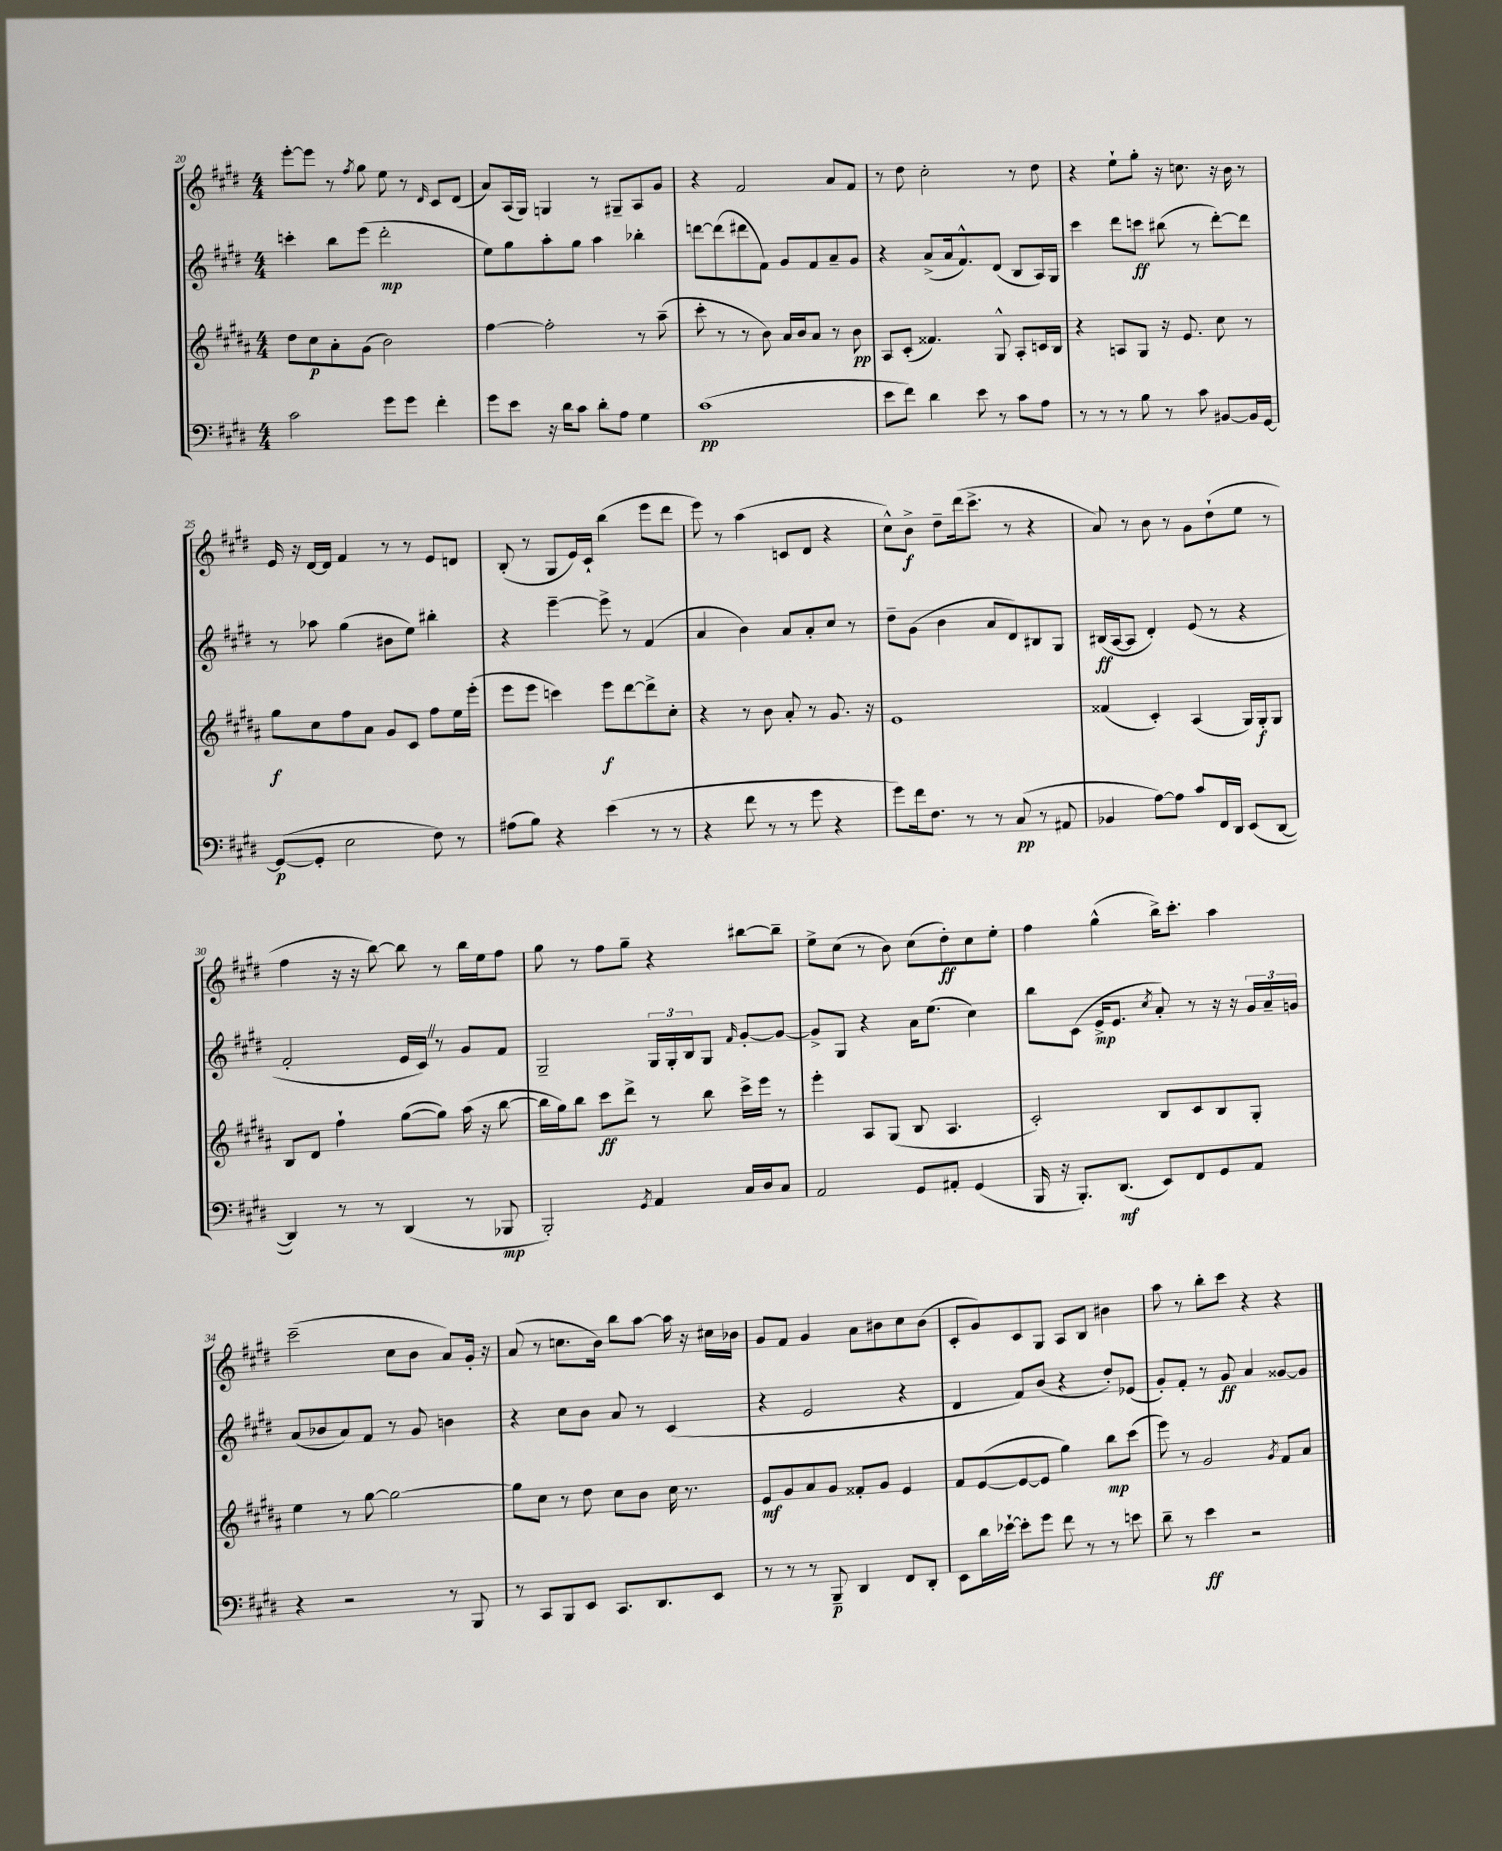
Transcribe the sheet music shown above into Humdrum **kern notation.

**kern	**dynam	**kern	**dynam	**kern	**dynam	**kern	**dynam
*part4	*part4	*part3	*part3	*part2	*part2	*part1	*part1
*staff4	*staff4	*staff3	*staff3	*staff2	*staff2	*staff1	*staff1
*clefF4	*	*clefG2	*	*clefG2	*	*clefG2	*
*k[f#c#g#d#]	*	*k[f#c#g#d#a#]	*	*k[f#c#g#d#]	*	*k[f#c#g#d#]	*
*M4/4	*	*M4/4	*	*M4/4	*	*M4/4	*
=20	=20	=20	=20	=20	=20	=20	=20
2c#\	.	8dd#\L	.	4cccn'\	.	[8eee'\L	.
.	.	8cc#\	p	.	.	8eee\J]	.
.	.	8a#'\	.	8bb\L	.	8r	.
.	.	.	.	.	.	8qff#/	.
.	.	(8g#\J	.	(8eee\J	.	8gg#\	.
8g#\L	.	2b\)	.	2ddd#'\	mp	8ee\	.
8g#\J	.	.	.	.	.	8r	.
.	.	.	.	.	.	16qqd#/	.
4f#'\	.	.	.	.	.	8c#/L	.
.	.	.	.	.	.	(8d#/J	.
=21	=21	=21	=21	=21	=21	=21	=21
8g#\L	.	[4ff#\	.	8ee\L)	.	8a/L)	.
8e\J	.	.	.	8gg#\	.	(16A/L	.
.	.	.	.	.	.	16G#/JJ)	.
16r	.	2ff#'\]	.	8aa'\	.	4Gn/	.
16d#\KL	.	.	.	.	.	.	.
8c#\J	.	.	.	8gg#\J	.	.	.
8d#'\L	.	.	.	4aa\	.	8r	.
8A\J	.	.	.	.	.	8G#X~/L	.
4G#\	.	8r	.	4bb-X'\	.	8A/	.
.	.	(8aa#~\	.	.	.	8g#/J	.
=22	=22	=22	=22	=22	=22	=22	=22
(1c#	pp	8ccc#'\	.	[8dddn\L	.	4r	.
.	.	8r	.	(8ddd\]	.	.	.
.	.	8r	.	8ddd#X\	.	2f#/	.
.	.	8b\)	.	8f#\J)	.	.	.
.	.	16a#/LL	.	8g#/L	.	.	.
.	.	16b/J	.	.	.	.	.
.	.	8a#/J	.	8f#/	.	.	.
.	.	8r	.	8a~/	.	8a/L	.
.	.	8b\	pp	8g#/J	.	8f#/J	.
=23	=23	=23	=23	=23	=23	=23	=23
8e\L	.	8A#/L	.	4r	.	8r	.
8f#\J)	.	(8c#'/J	.	.	.	8dd#\	.
4d#\	.	4.f##X/)	.	(8a^/L	.	2cc#'\	.
.	.	.	.	16a/k	.	.	.
.	.	.	.	8.f#^^/)	.	.	.
8e\	.	.	.	.	.	.	.
8r	.	8G#^^/	.	(8d#/J	.	.	.
8c#\L	.	8A#'/L	.	8B/L	.	8r	.
8A\J	.	16cn/L	.	16A/L)	.	8dd#\	.
.	.	16B/JJ	.	16G#/JJ	.	.	.
=24	=24	=24	=24	=24	=24	=24	=24
8r	.	4r	.	4ccc#\	.	4r	.
8r	.	.	.	.	.	.	.
8r	.	8An/L	.	8ddd#\L	.	8ee`\L	.
8B\	.	8G#/J	.	8cccn\J	ff	8gg#'\J	.
8r	.	16r	.	(8bb#X\	.	16r	.
.	.	8.e/	.	.	.	8.ccn\	.
8c#\	.	.	.	8r	.	.	.
[8BB#X/L	.	8cc#\	.	[8ddd#'\L)	.	16r	.
.	.	.	.	.	.	16b\	.
16BB#/L]	.	8r	.	8ddd#\J]	.	8r	.
[16GG#/JJ	.	.	.	.	.	.	.
!!LO:LB:g=z
=25	=25	=25	=25	=25	=25	=25	=25
(8GG#/L_	p	8gg#\L	f	8r	.	16e/	.
.	.	.	.	.	.	16r	.
8GG#'/J]	.	8cc#\	.	8aa-X\	.	[16d#/LL	.
.	.	.	.	.	.	16d#/JJ]	.
2E\	.	8ff#\	.	(4gg#\	.	4f#/	.
.	.	8a#\J	.	.	.	.	.
.	.	8g#/L	.	8b#X\L	.	8r	.
.	.	8c#/J	.	8ee\J)	.	8r	.
8F#\)	.	8ff#\L	.	4bb#X'\	.	8e/L	.
8r	.	16ee\L	.	.	.	8dn/J	.
.	.	(16eee'\JJ	.	.	.	.	.
=26	=26	=26	=26	=26	=26	=26	=26
(8A#X\L	.	8eee\L	.	4r	.	(8B'/	.
8B\J)	.	8eee\J	.	.	.	8r	.
4r	.	4cccn\)	.	[4eee~\	.	8G#/L	.
.	.	.	.	.	.	16e/L)	.
.	.	.	.	.	.	16c#`/JJ	.
(4e\	.	8eee\L	f	8eee^\]	.	(4bb\	.
.	.	[8ddd#\	.	8r	.	.	.
8r	.	8ddd#^\]	.	(4f#/	.	8eee\L	.
8r	.	8cc#'\J	.	.	.	8ddd#\J	.
=27	=27	=27	=27	=27	=27	=27	=27
4r	.	4r	.	4a/	.	8eee\)	.
.	.	.	.	.	.	8r	.
8f#\	.	8r	.	4b\)	.	(4aa\	.
8r	.	8b\	.	.	.	.	.
8r	.	8a#'/	.	8a/L	.	8cn/L	.
8g#\	.	8r	.	8a'/	.	8d#/J	.
4r	.	8.g#/	.	8cc#/J	.	4r	.
.	.	.	.	8r	.	.	.
.	.	16r	.	.	.	.	.
=28	=28	=28	=28	=28	=28	=28	=28
8g#\L)	.	1e	.	8dd#~\L	.	8cc#^^\L)	.
16f#\k	.	.	.	(8g#\J	.	8b^\J	f
8.F#\J	.	.	.	.	.	.	.
.	.	.	.	4b\	.	8dd#~\L	.
8r	.	.	.	.	.	(16ddd#\k	.
.	.	.	.	.	.	8.ccc#^\J	.
8r	.	.	.	8a/L	.	.	.
(8C#/	pp	.	.	8d#/)	.	8r	.
8r	.	.	.	8B#X/	.	4r	.
8AA#X/	.	.	.	8G#/J	.	.	.
=29	=29	=29	=29	=29	=29	=29	=29
4BB-X/	.	(4f##X/	.	(16B#X/LL	ff	8a/)	.
.	.	.	.	[16A/J	.	.	.
.	.	.	.	8A/J]	.	8r	.
[8A\L)	.	4c#'/)	.	4d#'/)	.	8b\	.
8A\J]	.	.	.	.	.	8r	.
8c#/L	.	(4A#/	.	(8e/	.	8g#\L	.
16FF#/L	.	.	.	8r	.	(8dd#`\	.
16DD#/JJ	.	.	.	.	.	.	.
(8EE/L	.	16G#/LL)	.	4r	.	8ee\J	.
.	.	16G#'/J	f	.	.	.	.
[8DD#/J	.	8G#/J	.	.	.	8r	.
!!LO:LB:g=z
=30	=30	=30	=30	=30	=30	=30	=30
4DD#/])	.	8B/L	.	2f#'/	.	4ff#\	.
.	.	8d#/J	.	.	.	.	.
8r	.	4ff#`\	.	.	.	16r	.
.	.	.	.	.	.	16r	.
8r	.	.	.	.	.	[8bb\)	.
(4DD#/	.	([8gg#\L	.	16e/LL	.	8bb\]	.
.	.	.	.	16c#Z/JJ)	.	.	.
.	.	8gg#\J])	.	8r	.	8r	.
8r	.	(16aa#\	.	8g#/L	.	16bb\LL	.
.	.	16r	.	.	.	16ee\J	.
8BBB-X/	mp	[8bb\	.	8f#/J	.	8ff#\J	.
=31	=31	=31	=31	=31	=31	=31	=31
2BBB'/)	.	16bb\LL]	.	2G#~/	.	8gg#\	.
.	.	16gg#\J)	.	.	.	.	.
.	.	8bb\J	.	.	.	8r	.
.	.	8ccc#\L	ff	.	.	8ff#\L	.
.	.	8ddd#^\J	.	.	.	8gg#~\J	.
8qGG#/	.	.	.	.	.	.	.
4AA/	.	8r	.	24G#/LL	.	4r	.
.	.	.	.	24G#'/	.	.	.
.	.	.	.	24B/J	.	.	.
.	.	8bb\	.	8G#/J	.	.	.
.	.	.	.	16qqf#/	.	.	.
16C#/LL	.	16ccc#^\LL	.	[8g#'/L	.	[8bb#X\L	.
16D#/J	.	16eee\JJ	.	.	.	.	.
8C#/J	.	8r	.	8g#/J_	.	8bb#~\J]	.
=32	=32	=32	=32	=32	=32	=32	=32
2AA/	.	4eee'\	.	8g#^/L]	.	8ee^\L	.
.	.	.	.	8G#/J	.	(8cc#\J	.
.	.	8A#/L	.	4r	.	8r	.
.	.	(8G#/J	.	.	.	8b\)	.
8GG#/L	.	8B/	.	16a\KL	.	(8cc#\L	.
.	.	.	.	(8.ee\J	.	.	.
8AA#X'/J	.	4.A#/	.	.	.	8dd#'\)	ff
(4GG#/	.	.	.	4cc#\)	.	8cc#\	.
.	.	.	.	.	.	8ee'\J	.
=33	=33	=33	=33	=33	=33	=33	=33
16BBB/	.	2c#'/)	.	8bb\L	.	4ff#\	.
16r	.	.	.	.	.	.	.
8.BBB'/L)	.	.	.	(8c#\J	.	.	.
.	.	.	.	16e^/KL	mp	(4gg#^^\	.
(8.DD#/J	mf	.	.	8.e/J	.	.	.
.	.	.	.	8qcc#/	.	.	.
8EE/L)	.	8B/L	.	8a'/)	.	16bb^\KL)	.
.	.	.	.	.	.	8.ccc#'\J	.
8FF#/	.	8c#/	.	8r	.	.	.
8GG#/	.	8B/	.	16r	.	4aa\	.
.	.	.	.	16r	.	.	.
8AA/J	.	8G#'/J	.	24g#/LL	.	.	.
.	.	.	.	24a~/	.	.	.
.	.	.	.	24gn/JJ	.	.	.
!!LO:LB:g=z
=34	=34	=34	=34	=34	=34	=34	=34
4r	.	4ee\	.	(8a/L	.	(2ccc#~\	.
.	.	.	.	8b-X/	.	.	.
2r	.	8r	.	8a/)	.	.	.
.	.	[8gg#\	.	8f#/J	.	.	.
.	.	2gg#\_	.	8r	.	8cc#\L	.
.	.	.	.	8g#/	.	8b\J	.
8r	.	.	.	4bn\	.	8a/L)	.
8BBB/	.	.	.	.	.	16g#'/Jk	.
.	.	.	.	.	.	16r	.
=35	=35	=35	=35	=35	=35	=35	=35
8r	.	8gg#\L]	.	4r	.	(8a/	.
8CC#/L	.	8cc#\J	.	.	.	8r	.
8BBB/	.	8r	.	8cc#\L	.	8.ccn\L	.
8EE/J	.	8dd#\	.	8b\J	.	.	.
.	.	.	.	.	.	16b\Jk)	.
8.CC#/L	.	8cc#\L	.	8a/	.	8bb\L	.
.	.	8b\J	.	8r	.	[8aa\J	.
8.DD#/	.	.	.	.	.	.	.
.	.	16cc#\	.	(4c#/	.	16aa\]	.
.	.	8.r	.	.	.	16r	.
8EE/J	.	.	.	.	.	16cc#X\LL	.
.	.	.	.	.	.	16b-X\JJ	.
=36	=36	=36	=36	=36	=36	=36	=36
8r	.	8e/L	mf	4r	.	8g#/L	.
8r	.	8g#/	.	.	.	8f#/J	.
8r	.	8a#/	.	2e/	.	4g#/	.
8BBB~/	p	8g#/J	.	.	.	.	.
4DD#/	.	8f##X'/L	.	.	.	8a\L	.
.	.	8g#/J	.	.	.	8b#X\	.
8FF#/L	.	4e/	.	4r	.	8cc#\	.
8DD#'/J	.	.	.	.	.	(8b#\J	.
=37	=37	=37	=37	=37	=37	=37	=37
8EE\L	.	8f#/L	.	4d#/	.	8c#'/L	.
16d#\L	.	([8e/	.	.	.	8g#/)	.
[16e-X`\JJ	.	.	.	.	.	.	.
8e-'\L]	.	8e/_	.	8f#/L)	.	8c#/	.
8g#\J	.	8e/J]	.	(8b/J	.	8G#/J	.
8f#\	.	4gg#\)	.	4r	.	8A/L	.
8r	.	.	.	.	.	8B/J	.
8r	.	8bb\L	mp	8dd#'/L)	.	4b#X\	.
8en\	.	(8ccc#\J	.	(8e-X/J	.	.	.
=38	=38	=38	=38	=38	=38	=38	=38
8d#~\	.	8eee\)	.	8g#'/L)	.	8aa\	.
8r	.	8r	.	8f#'/J	.	8r	.
4e\	ff	2g#/	.	8r	.	8bb'\L	.
.	.	.	.	8g#/	ff	8ccc#\J	.
2r	.	.	.	4a/	.	4r	.
.	.	8qg#/	.	.	.	.	.
.	.	8f#/L	.	[8g##X/L	.	4r	.
.	.	8a#/J	.	8g##/J]	.	.	.
==	==	==	==	==	==	==	==
*-	*-	*-	*-	*-	*-	*-	*-
